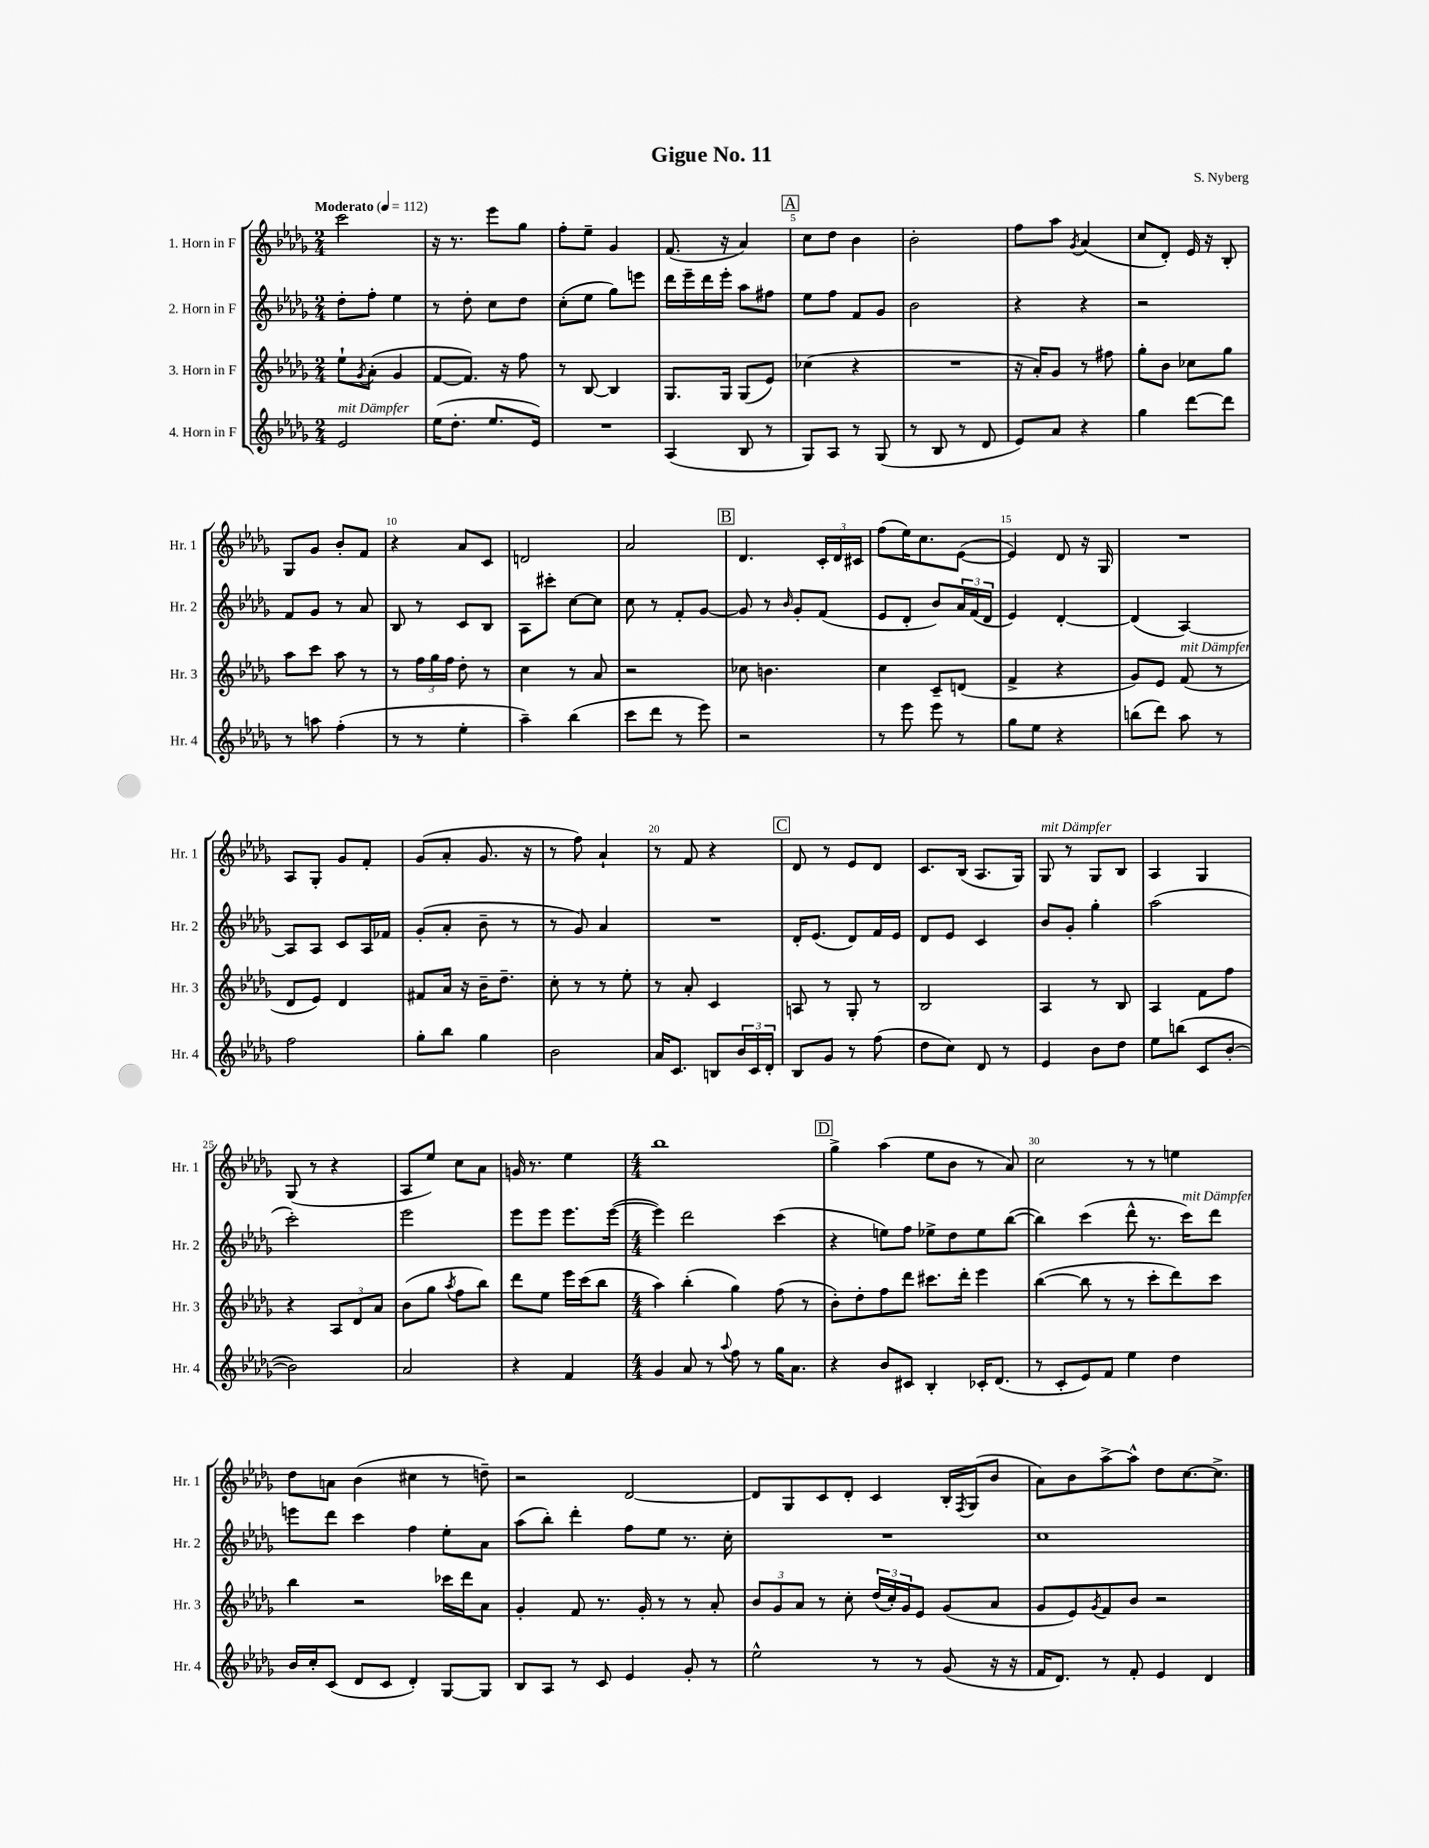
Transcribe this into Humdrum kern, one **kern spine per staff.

**kern	**kern	**kern	**kern
*staff4	*staff3	*staff2	*staff1
*clefG2	*clefG2	*clefG2	*clefG2
*k[b-e-a-d-g-]	*k[b-e-a-d-g-]	*k[b-e-a-d-g-]	*k[b-e-a-d-g-]
*M2/4	*M2/4	*M2/4	*M2/4
*MM112	*MM112	*MM112	*MM112
2e-	8ee-`	8dd-'	2ccc
.	8qg-	.	.
.	(8a-'	8ff'	.
.	4g-	4ee-	.
=	=	=	=
(16ee-	[8f	8r	16r
8.dd-'	.	.	8.r
.	8.f])	8dd-'	.
8.ee-	.	8cc	8eee-
.	16r	.	.
.	8ff	8dd-	8gg-
16e-)	.	.	.
=	=	=	=
2r	8r	(8cc'	8ff'
.	[8B-	8ee-	8ee-~
.	4B-]	8gg-)	4g-
.	.	8eee	.
=	=	=	=
(4A-	8.G-	16ddd-	(8.f
.	.	16eee-~	.
.	.	16ddd-	.
.	16G-	16eee-'	16r
8B-	(8G-	8aa-	4a-)
8r	8e-)	8ff#	.
=	=	=	=
8G-)	(4cc-	8ee-	8cc
8A-	.	8ff	8dd-
8r	4r	8f	4b-
(8G-	.	8g-	.
=	=	=	=
8r	2r	2b-	2b-'
8B-	.	.	.
8r	.	.	.
8d-	.	.	.
=	=	=	=
8e-)	16r	4r	8ff
.	16a-')	.	.
8a-	8g-	.	8aa-
.	.	.	8qg-
4r	8r	4r	(4a-
.	8ff#	.	.
=	=	=	=
4gg-	8gg-'	2r	8cc
.	8b-	.	8d-')
[8ddd-	8cc-	.	16e-
.	.	.	16r
8ddd-]	8gg-	.	8B-'
=	=	=	=
8r	8aa-	8f	8G-
8aa	8ccc	8g-	8g-
(4ff'	8aa-	8r	8b-'
.	8r	8a-	8f
=	=	=	=
8r	8r	8B-	4r
8r	24ff	8r	.
.	24gg-	.	.
.	24ff	.	.
4ee-'	8dd-'	8c	8a-
.	8r	8B-	8c
=	=	=	=
4aa-~)	4cc	8A-	2d
.	.	8ccc#'	.
(4bb-	8r	[8cc	.
.	8a-	8cc]	.
=	=	=	=
8ccc	2r	8cc	2a-
8ddd-	.	8r	.
8r	.	8f'	.
8eee-)	.	[8g-	.
=	=	=	=
2r	8cc-	8g-]	4.d-
.	4.b	8r	.
.	.	16qqb-	.
.	.	8g-'	.
.	.	(8f	24c'
.	.	.	24d-
.	.	.	24c#
=	=	=	=
8r	4cc	8e-	(8ff
8eee-	.	8d-'	16ee-)
.	.	.	8.cc
8eee-	8c~	8b-)	.
8r	(8d	24a-	([8e-
.	.	(24f	.
.	.	24d-	.
=	=	=	=
8gg-	4f^	4e-)	4e-])
8ee-	.	.	.
4r	4r	[4d-'	8d-
.	.	.	16r
.	.	.	16G-
=	=	=	=
(8bb	8g-)	(4d-]	2r
8ddd-)	8e-	.	.
8aa-	(8f	[4A-)	.
8r	8r	.	.
=	=	=	=
2ff	8d-	8A-]	8A-
.	8e-)	8A-	8G-'
.	4d-	8c	8g-
.	.	16A-	8f'
.	.	16f-	.
=	=	=	=
8gg-'	8f#	(8g-'	(8g-
8bb-	16a-	8a-'	8a-'
.	16r	.	.
4gg-	16b-~	8b-~	8.g-
.	8.dd-~	.	.
.	.	8r	.
.	.	.	16r
=	=	=	=
2b-	8cc'	8r	8r
.	8r	8g-)	8ff)
.	8r	4a-	4a-`
.	8ee-'	.	.
=	=	=	=
16a-	8r	2r	8r
8.c	.	.	.
.	8a-'	.	8f
8B	4c	.	4r
24b-	.	.	.
24c	.	.	.
24d-'	.	.	.
=	=	=	=
8B-	8A	16d-'	8d-
.	.	(8.e-	.
8g-	8r	.	8r
8r	8G-'	8d-)	8e-
(8ff	8r	16f	8d-
.	.	16e-	.
=	=	=	=
8dd-	2B-	8d-	8.c
8cc)	.	8e-	.
.	.	.	(16B-
8d-	.	4c	8.A-
8r	.	.	.
.	.	.	16G-)
=	=	=	=
4e-	4A-	8b-	8G-
.	.	8g-'	8r
8b-	8r	4gg-'	8G-
8dd-	8B-	.	8B-
=	=	=	=
8ee-	4A-	(2aa-	4A-
(8bb	.	.	.
8c	8f	.	4G-
[8b-'	8ff	.	.
=	=	=	=
2b-])	4r	2ccc')	(8G-
.	.	.	8r
.	12A-	.	4r
.	12d-	.	.
.	12a-	.	.
=	=	=	=
2a-	(8b-	2eee-	8A-
.	8gg-	.	8ee-)
.	8qaa-	.	.
.	8ff	.	8cc
.	8bb-)	.	8a-
=	=	=	=
4r	8ddd-	8eee-	16g
.	.	.	8.r
.	8ee-	8eee-	.
4f	16eee-	8.eee-	4ee-
.	(16ccc	.	.
.	8bb-	.	.
.	.	([16eee-	.
=	=	=	=
*M4/4	*M4/4	*M4/4	*M4/4
4g-	4aa-)	4eee-])	1bb-
8a-	(4bb-'	2ddd-	.
8r	.	.	.
8qqaa-	.	.	.
8ff	4gg-)	.	.
8r	.	.	.
16gg-	(8ff	(4ccc	.
8.a-	.	.	.
.	8r	.	.
=	=	=	=
4r	8b-')	4r	4gg-^
.	8dd-'	.	.
8b-	8ff	8ee)	(4aa-
8c#	8ddd-	8ff	.
4B-'	8.ccc#	8ee-^	8ee-
.	.	8dd-	8b-
.	16ddd-'	.	.
16c-'	4eee-	8ee-	8r
(8.d-	.	.	.
.	.	([8bb-	8a-)
=	=	=	=
8r	([4bb-	4bb-])	2cc
8c'	.	.	.
8e-)	8bb-]	(4ccc	.
8f	8r	.	.
4ee-	8r	8ddd-^^	8r
.	8ccc'	8.r	8r
4dd-	8ddd-)	.	4ee
.	.	16ccc)	.
.	8ccc	8ddd-	.
=	=	=	=
16b-	4bb-	8eee	8dd-
16cc'	.	.	.
(8c	.	8ddd-	8a
8d-	2r	4ccc	(4b-
8c	.	.	.
4d-')	.	4ff	4cc#
[8G-	16ccc-	8ee-'	8r
.	16ddd-	.	.
8G-]	8a-	8a-	8dd~)
=	=	=	=
8B-	4g-'	(8aa-	2r
8A-	.	8bb-')	.
8r	8f	4ddd-'	.
8c	8.r	.	.
4e-	.	8ff	[2d-
.	16g-'	.	.
.	8r	8ee-	.
8g-'	8r	8.r	.
8r	8a-'	.	.
.	.	16cc'	.
=	=	=	=
2ee-^^	12b-	1r	8d-]
.	12g-	.	.
.	.	.	8G-
.	12a-	.	.
.	8r	.	8c
.	8cc'	.	8d-'
8r	(24dd-	.	4c
.	24cc')	.	.
.	24g-	.	.
8r	8e-	.	.
(8g-	(8g-	.	16B-'
.	.	.	8qF
.	.	.	(16G-
16r	8a-	.	8b-
16r	.	.	.
=	=	=	=
16f	8g-	1cc	8a-)
8.d-)	.	.	.
.	8e-)	.	8b-
.	8qg-	.	.
8r	8f	.	[8aa-^
8f'	8b-	.	8aa-^^]
4e-	2r	.	8dd-
.	.	.	[8.cc
4d-	.	.	.
.	.	.	8.cc^]
==	==	==	==
*-	*-	*-	*-
